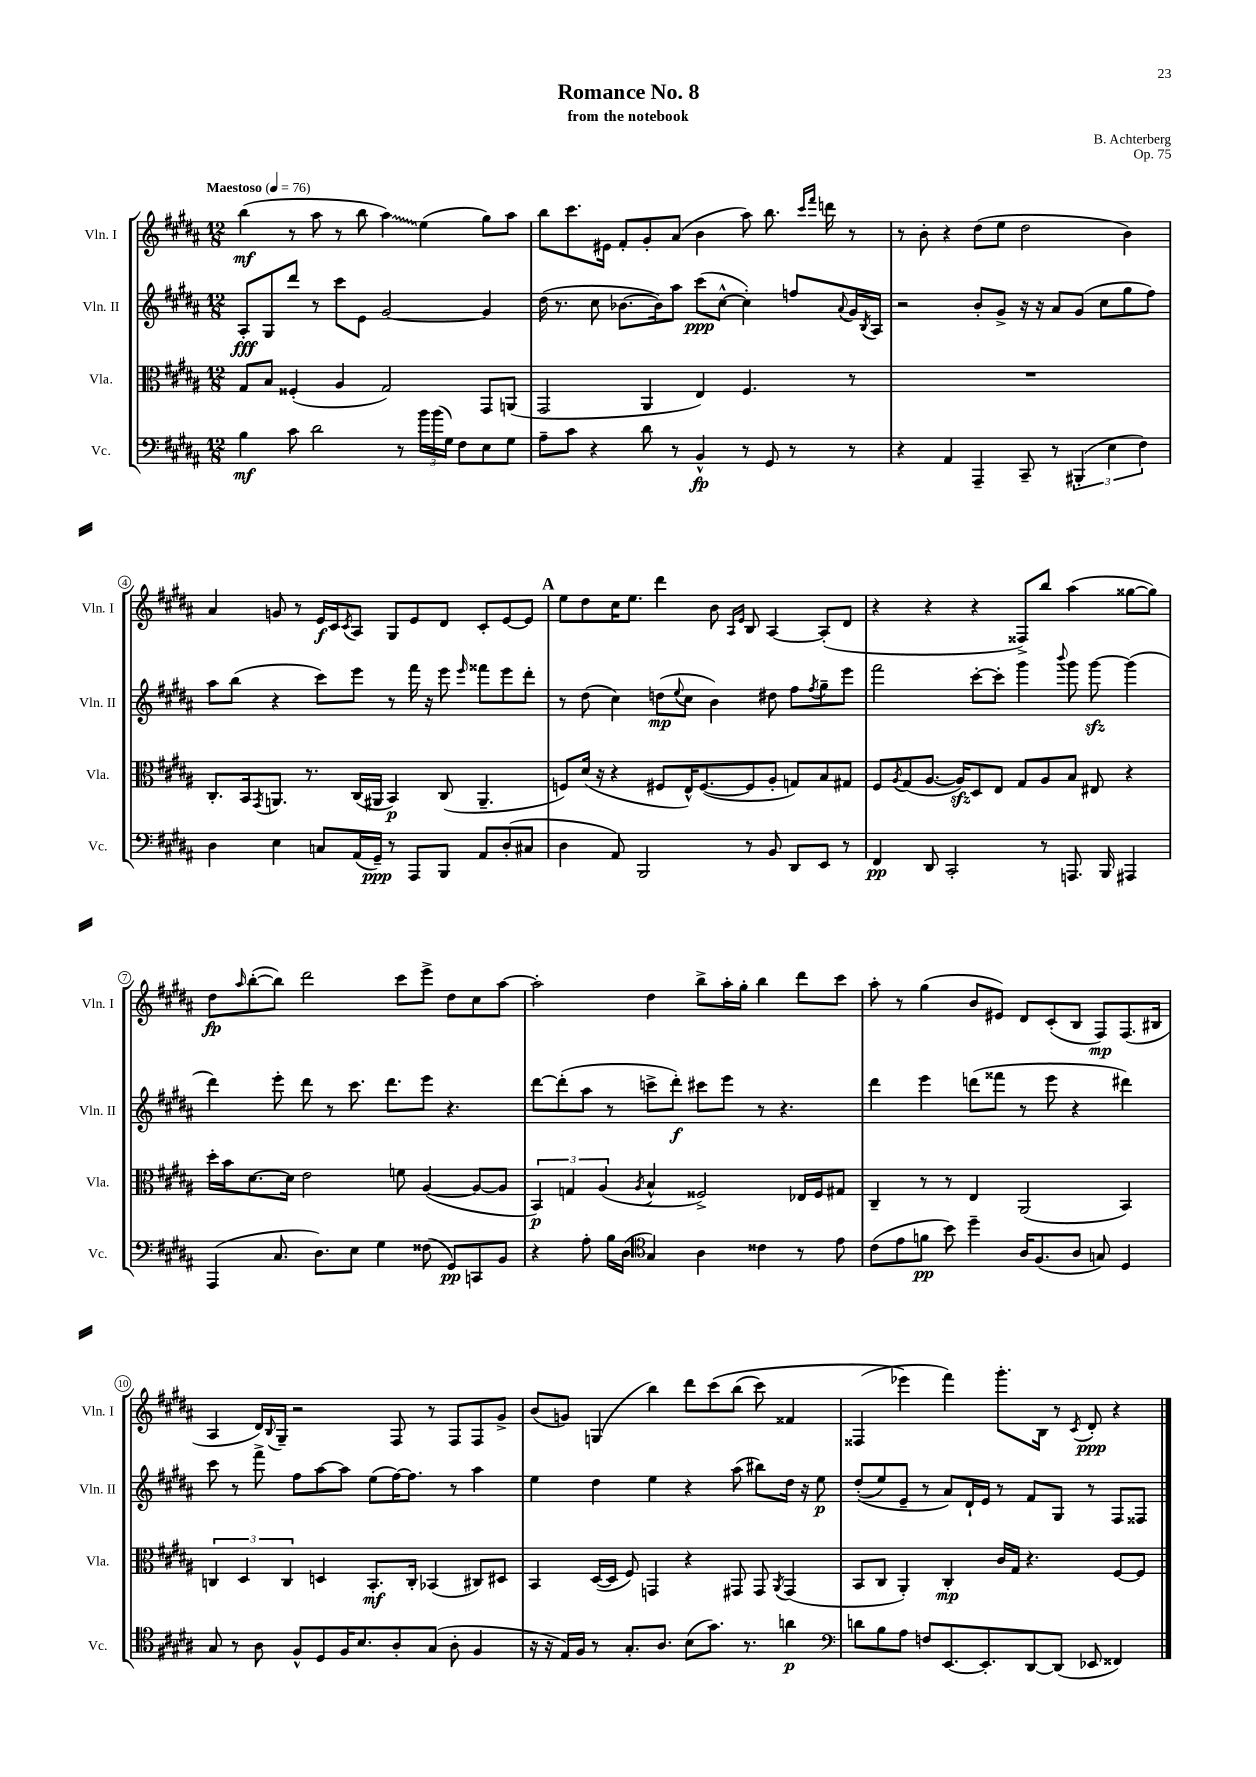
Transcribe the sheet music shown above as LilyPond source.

\header { title = "Romance No. 8" composer = "B. Achterberg" subtitle = "from the notebook" opus = "Op. 75" }
<<
\new StaffGroup <<
\new Staff = "s0" \with { instrumentName = "Vln. I" shortInstrumentName = "Vln. I" } {
    \clef treble \key b \major \numericTimeSignature \time 12/8 \tempo "Maestoso" 4 = 76
    b''4\mf( r8 ais''8 r8 b''8 \once \override Glissando.style = #'zigzag ais''4\glissando) e''4( gis''8) ais''8 |
    b''8 cis'''8. eis'16 fis'8-. gis'8-. ais'8( b'4 ais''8) b''8. \grace { cis'''16 fis'''16 } d'''16 r8 |
    r8 b'8-. r4 dis''8( e''8 dis''2 b'4) |
    ais'4 g'8 r8 e'16\f cis'16 \acciaccatura { cis'8 } ais8 gis8 e'8 dis'8 cis'8-. e'8~ e'8 |
    \mark \markup { \bold "A" } e''8 dis''8 cis''16 e''8. dis'''4 b'8 \grace { ais16 e'16 } b8 ais4~ ais8-.( dis'8 |
    r4 r4 r4 fisis8->) b''8 ais''4( gisis''8~ gisis''8) |
    dis''8\fp \grace { ais''16 } b''8~-.( b''8) dis'''2 cis'''8 e'''8-> dis''8 cis''8 ais''8~ |
    ais''2-. dis''4 b''8-> ais''16-. gis''16-. b''4 dis'''8 cis'''8 |
    ais''8-. r8 gis''4( b'8 eis'8) dis'8 cis'8-.( b8 fis8\mp) fis8.( bis16 |
    ais4 dis'16) \appoggiatura { b8 } gis16-- r2 fis8 r8 fis8 fis8 gis'8-> |
    b'8( g'8) g4( b''4) dis'''8 cis'''8\( b''8( cis'''8) fisis'4 |
    fisis4( ees'''4\) fis'''4) gis'''8.-. b16 r8 \acciaccatura { cis'8 } dis'8-.\ppp r4 \bar "|." |
}
\new Staff = "s1" \with { instrumentName = "Vln. II" shortInstrumentName = "Vln. II" } {
    \clef treble \key b \major \numericTimeSignature \time 12/8
    ais8-.\fff gis8 dis'''8 r8 cis'''8 e'8 gis'2~ gis'4 |
    dis''16( r8. cis''8 bes'8.~ bes'16) ais''8 cis'''8\ppp( cis''8~-^ cis''4-.) f''8 \appoggiatura { ais'8 } gis'16 \acciaccatura { b8 } ais16 |
    r2 b'8-. gis'8-> r16 r16 ais'8 gis'8( cis''8 gis''8 fis''8) |
    ais''8 b''8( r4 cis'''8) e'''8 r8 fis'''16 r16 e'''8 \grace { e'''16 } fisis'''8 e'''8 dis'''8-. |
    \mark \markup { \bold "A" } r8 dis''8( cis''4) d''8\mp( \appoggiatura { e''8 } cis''8 b'4) dis''8 fis''8 \acciaccatura { fis''8 } gis''8-- e'''8 |
    fis'''2 cis'''8~-. cis'''8-. gis'''4 \appoggiatura { b'''8 } gis'''8 gis'''8~\sfz gis'''4( |
    dis'''4) e'''8-. dis'''8 r8 cis'''8. dis'''8. e'''8 r4. |
    dis'''8~ dis'''8-.( ais''8 r8 c'''8-> dis'''8-.\f) cis'''8 e'''8 r8 r4. |
    dis'''4 e'''4 d'''8( fisis'''8 r8 e'''8 r4 dis'''4) |
    cis'''8 r8 fis'''8-> fis''8 ais''8~ ais''8 e''8( fis''16~) fis''8. r8 ais''4 |
    e''4 dis''4 e''4 r4 ais''8( bis''8) dis''16 r16 e''8\p |
    dis''8-.(\( e''8) e'8-- r8 ais'8\) dis'16-! e'16 r8 fis'8 gis8 r8 fis8 fisis8 \bar "|." |
}
\new Staff = "s2" \with { instrumentName = "Vla." shortInstrumentName = "Vla." } {
    \clef alto \key b \major \numericTimeSignature \time 12/8
    gis8 b8 fisis4-.( ais4 gis2) gis,8 a,8( |
    gis,2 ais,4 e4) fis4. r8 |
    R1. |
    cis8.-. b,16 \acciaccatura { gis,8 } a,8. r8. cis16( ais,16 b,4\p) cis8( ais,4.-- |
    \mark \markup { \bold "A" } f8) dis'16( r16 r4 fis8 e16-^) fis8.~( fis8 ais8-. g8) b8 gis8 |
    fis8 \acciaccatura { ais8 } gis8( ais8.~ ais16\sfz) dis8 e8 gis8 ais8 b8 eis8 r4 |
    dis''16-. b'16 dis'8.~ dis'16 e'2 f'8 ais4~( ais8~ ais8 |
    \tuplet 3/2 { b,4\p) g4 ais4( } \acciaccatura { ais8 } b4-^ fisis2->) ees16 fisis16 gis8 |
    cis4-- r8 r8 e4 ais,2( b,4) |
    \tuplet 3/2 { c4 dis4 c4 } d4 b,8.-.\mf c16-. bes,4( cis8) dis8 |
    b,4 dis16~( dis16 fis8) g,4 r4 gis,8 gis,8 \acciaccatura { ais,8 } gis,4( |
    b,8 cis8 ais,4-.) cis4-.\mp cis'16 gis16 r4. fis8~ fis8 \bar "|." |
}
\new Staff = "s3" \with { instrumentName = "Vc." shortInstrumentName = "Vc." } {
    \clef bass \key b \major \numericTimeSignature \time 12/8
    b4\mf cis'8 dis'2 r8 \tuplet 3/2 { b'16 b'16( gis16) } fis8 e8 gis8 |
    ais8-- cis'8 r4 dis'8 r8 b,4-^\fp r8 gis,8 r8 r8 |
    r4 ais,4 ais,,4-- cis,8-- r8 \tuplet 3/2 { bis,,4-.( e4 fis4) } |
    dis4 e4 c8 ais,16( gis,16--\ppp) r8 ais,,8 b,,8 ais,8 dis8-.( cis8 |
    \mark \markup { \bold "A" } dis4 ais,8) b,,2 r8 b,8 dis,8 e,8 r8 |
    fis,4\pp dis,8 cis,2-. r8 a,,8. b,,16 ais,,4 |
    ais,,4( cis8. dis8.) e8 gis4 fisis8( gis,8\pp) c,8 b,8 |
    r4 ais8-. b16 dis16( \clef tenor gis4) ais4 cisis'4 r8 e'8 |
    cis'8( e'8 f'8\pp b'8) dis''4-- ais16 fis8.( ais8 g8) dis4 |
    gis8 r8 ais8 fis8-^ dis8 fis16 b8. ais8-. gis8( ais8-. fis4 |
    r16 r16 e16) fis16 r8 gis8.-. ais8. b8( gis'8.) r8. a'4\p |
    \clef bass d'8 b8 ais8 f8 e,8.~ e,8.-. dis,8~ dis,8( ees,8 fisis,4) \bar "|." |
}
>>
>>
\layout { \context { \Score \override BarNumber.stencil = #(make-stencil-circler 0.1 0.3 ly:text-interface::print) } }
